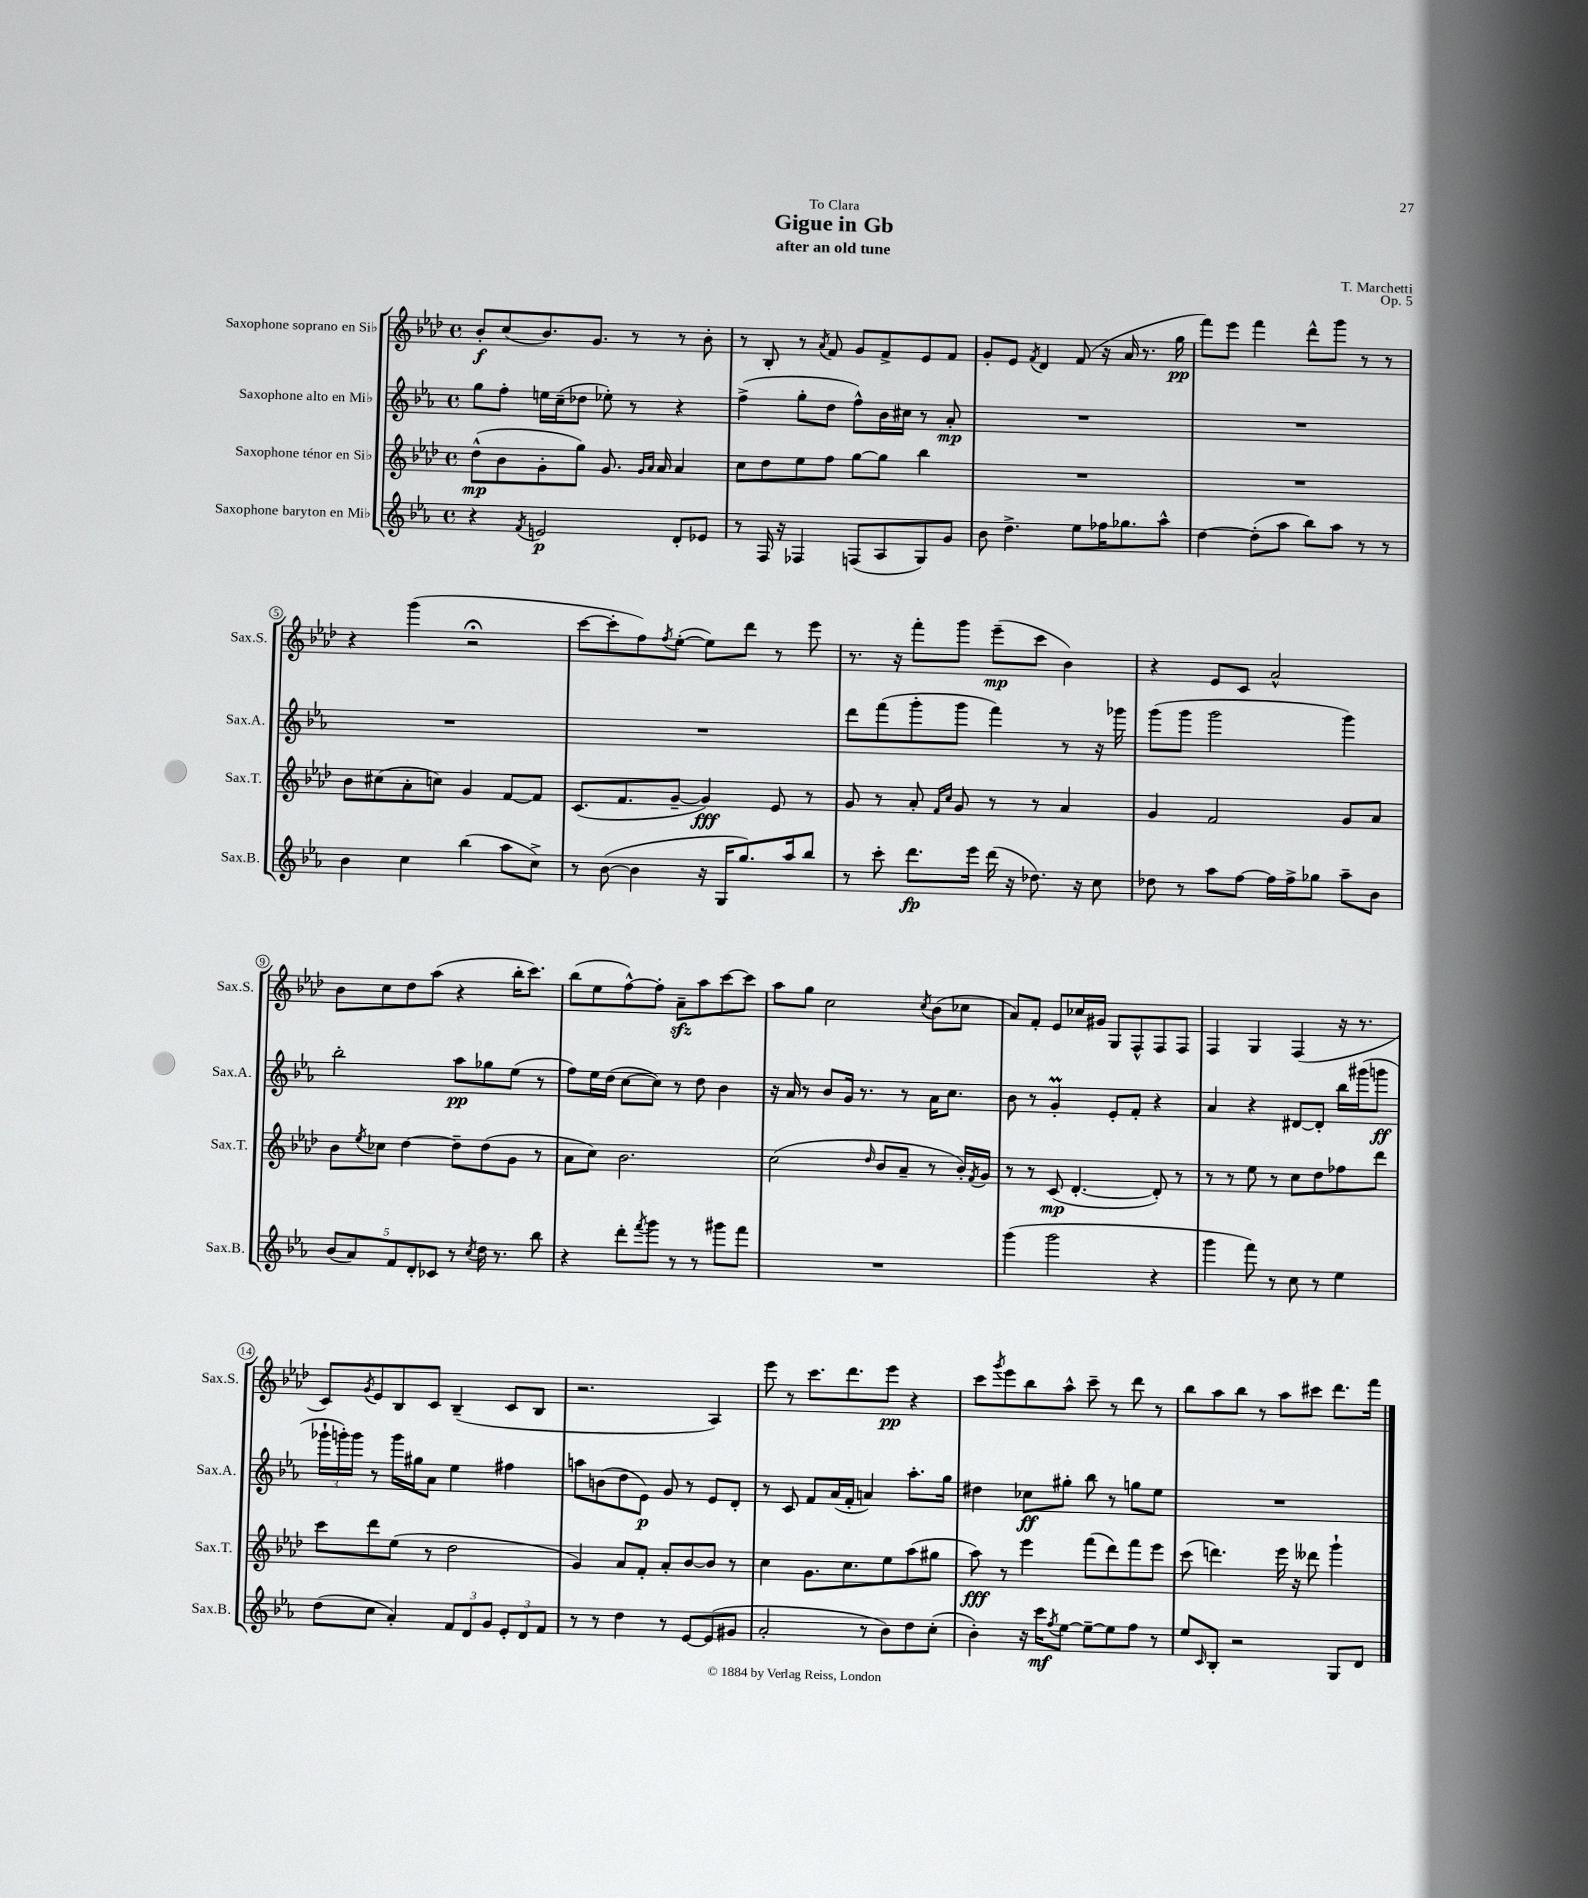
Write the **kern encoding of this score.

**kern	**kern	**kern	**kern
*staff4	*staff3	*staff2	*staff1
*clefG2	*clefG2	*clefG2	*clefG2
*k[b-e-a-]	*k[b-e-a-d-]	*k[b-e-a-]	*k[b-e-a-d-]
*M4/4	*M4/4	*M4/4	*M4/4
*met(c)	*met(c)	*met(c)	*met(c)
4r	(8dd-^^	8gg	8b-'
.	8b-	8ff'	(8cc
8qf	.	.	.
2e	8g'	16ee	8.b-)
.	.	(16cc~	.
.	8gg)	8dd-	.
.	.	.	8.g
.	8.g	8ee-')	.
.	.	8r	8r
.	16qqg	.	.
.	16qqa-	.	.
.	16a-	.	.
8d'	4a-	4r	8r
8e-	.	.	8b-'
=	=	=	=
8r	8cc	(4ff^	8r
16F	8dd-	.	8B-'
16r	.	.	.
4F-	8ee-	8gg'	8r
.	.	.	8qa-
.	8ff	8dd	8f
(8F	[8gg	8ff^^)	8g
8A-	8gg]	16b-	8f^
.	.	16cc#	.
8G)	4bb-	8r	8e-
8g	.	8a-'	8f
=	=	=	=
8b-	1r	1r	8g'
4.dd^	.	.	8e-
.	.	.	8qf
.	.	.	4d-
8ee-	.	.	(8f
16ff-	.	.	16r
8.gg-	.	.	16a-
.	.	.	8.r
8aa-^^	.	.	.
.	.	.	16gg
=	=	=	=
[4dd	1r	1r	8fff)
.	.	.	8eee-
(8dd']	.	.	4fff
8aa-	.	.	.
8bb-)	.	.	8ddd-^^
8aa-	.	.	8ggg
8r	.	.	8r
8r	.	.	8r
=	=	=	=
4b-	8b-	1r	4r
.	(8cc#	.	.
4cc	8a-'	.	(4ggg
.	8cc)	.	.
(4bb-	4g	.	2r;
8aa-	[8f	.	.
8cc^)	8f]	.	.
=	=	=	=
8r	(8.c	1r	[8ccc
([8b-	.	.	8ccc']
.	8.f	.	.
4b-]	.	.	8ff)
.	.	.	8qff
.	[8g~	.	([8ee-'
16r	4g])	.	8ee-])
16G	.	.	.
8.gg)	.	.	8ddd-
.	8e-	.	8r
16aa-	.	.	.
8bb-	8r	.	8eee-
=	=	=	=
8r	8g	8ddd	8.r
8ccc'	8r	(8fff	.
.	.	.	16r
8.ddd	8a-'	8ggg'	8fff'
.	16qqf	.	.
.	16qqcc	.	.
.	8g	8ggg	8ggg
16eee-	.	.	.
(16ddd	8r	4fff)	(8eee-~
16r	.	.	.
8.dd-)	8r	.	8ccc
.	4a-	8r	4b-)
16r	.	.	.
8cc	.	16r	.
.	.	16ggg-	.
=	=	=	=
8dd-	4g	(8ggg	4r
8r	.	8ggg	.
8aa-	2f	2ggg	8e-
[8ff	.	.	8c
16ff]	.	.	2a-^^
16ff^	.	.	.
8gg-	.	.	.
8aa-~	8g	4ggg)	.
8b-	8a-	.	.
=	=	=	=
(10b-	8b-	2bb-'	8b-
10a-)	.	.	.
.	8qee-	.	.
.	8cc-	.	8cc
10f	.	.	.
.	[4dd-	.	8dd-
10d'	.	.	.
.	.	.	(8aa-
10c-	.	.	.
8r	8dd-~]	8aa-	4r
8qcc	.	.	.
16dd	(8dd-	8gg-	.
8.r	.	.	.
.	8g	(8ee-	16bb-'
.	.	.	8.ccc)
8bb-	8r	8r	.
=	=	=	=
4r	8a-	8ff)	(8bb-
.	8cc)	16ee-	8ee-
.	.	(16dd	.
8ddd'	2.b-	[8cc	[8ff^^)
8qfff	.	.	.
8ggg	.	8cc])	8ff']
8r	.	8r	8a-~
8r	.	8dd	8aa-
8ggg#	.	4b-	[8ccc
8fff	.	.	8ccc]
=	=	=	=
1r	(2cc	16r	8aa-
.	.	16a-	.
.	.	8r	8gg
.	.	8b-	2cc
.	.	16g	.
.	.	8.r	.
.	16qqdd-	.	.
.	8b-	.	.
.	8a-~	8r	.
.	.	.	8qcc
.	8r	16a-	(8b-
.	.	8.cc	.
.	16b-')	.	8cc-
.	8qf	.	.
.	16g	.	.
=	=	=	=
(4ggg	8r	8b-	8a-)
.	8r	8r	8f'
2ggg	(8c	4g'	8e-
.	[4.d-'	.	16cc-
.	.	.	16g#
.	.	8e-'	8G
.	.	8f'	8F^^
4r	8d-'])	4r	8F
.	8r	.	8F
=	=	=	=
4ggg	8r	4a-	4F
.	8r	.	.
8fff)	8ee-	4r	4G
8r	8r	.	.
8cc	8cc	[8d#	(4F
8r	8dd-	8d#']	.
4ee-	8ff-	16bb-	16r
.	.	(16ggg#	8.r
.	8ddd-	8ggg	.
=	=	=	=
(8dd	8ccc	24ggg-`	8c)
.	.	24ggg')	.
.	.	24ggg	.
.	.	.	8qg
8cc	8ddd-	8r	8e-
4a-')	(8ee-	16ggg	8B-
.	.	16gg#	.
.	8r	8a-	8c
12f	2dd-	4ee-	(4B-~
12d	.	.	.
12g	.	.	.
12e-'	.	4ff#	8c
12d	.	.	.
.	.	.	8B-
12f	.	.	.
=	=	=	=
8r	4g)	8aa	2.r
8r	.	(8b	.
4dd	8a-	8dd	.
.	8f'	8e-)	.
8r	8a-'	8g	.
[8e-	[8b-	8r	.
(8e-]	8b-]	8e-	4A-)
8g#	8r	8d'	.
=	=	=	=
2a-'	4cc	8r	8eee-
.	.	8c	8r
.	8.g	8f	8.ccc
.	.	(16a-	.
.	8.cc	16f'	8.ddd-
8r	.	4a)	.
8b-)	8ee-	.	8eee-
8dd	(8aa-	8.aa-'	4r
(8cc'	8gg#	.	.
.	.	16gg	.
=	=	=	=
4b-')	8aa-)	4dd#	8ccc
.	.	.	8qggg
.	8r	.	8eee-
16r	4eee-	8cc-	8bb-
16ccc	.	.	.
8qff	.	.	.
[8ee-	.	8gg#'	8aa-^^
8ee-~_	(8fff	8bb-	8ccc~
8ee-]	8ddd-)	8r	8r
8ff	8fff	8gg	8ddd-
8r	8eee-	8ee-	8r
=	=	=	=
8ee-	(8ccc	1r	8bb-
16qqc	.	.	.
8B-'	4.ddd)	.	8aa-
2r	.	.	8bb-
.	.	.	8r
.	16eee-	.	8aa-
.	16r	.	.
.	8ddd--	.	8ccc#
8G	4ggg`	.	8.ddd-
8d	.	.	.
.	.	.	16fff
==	==	==	==
*-	*-	*-	*-
